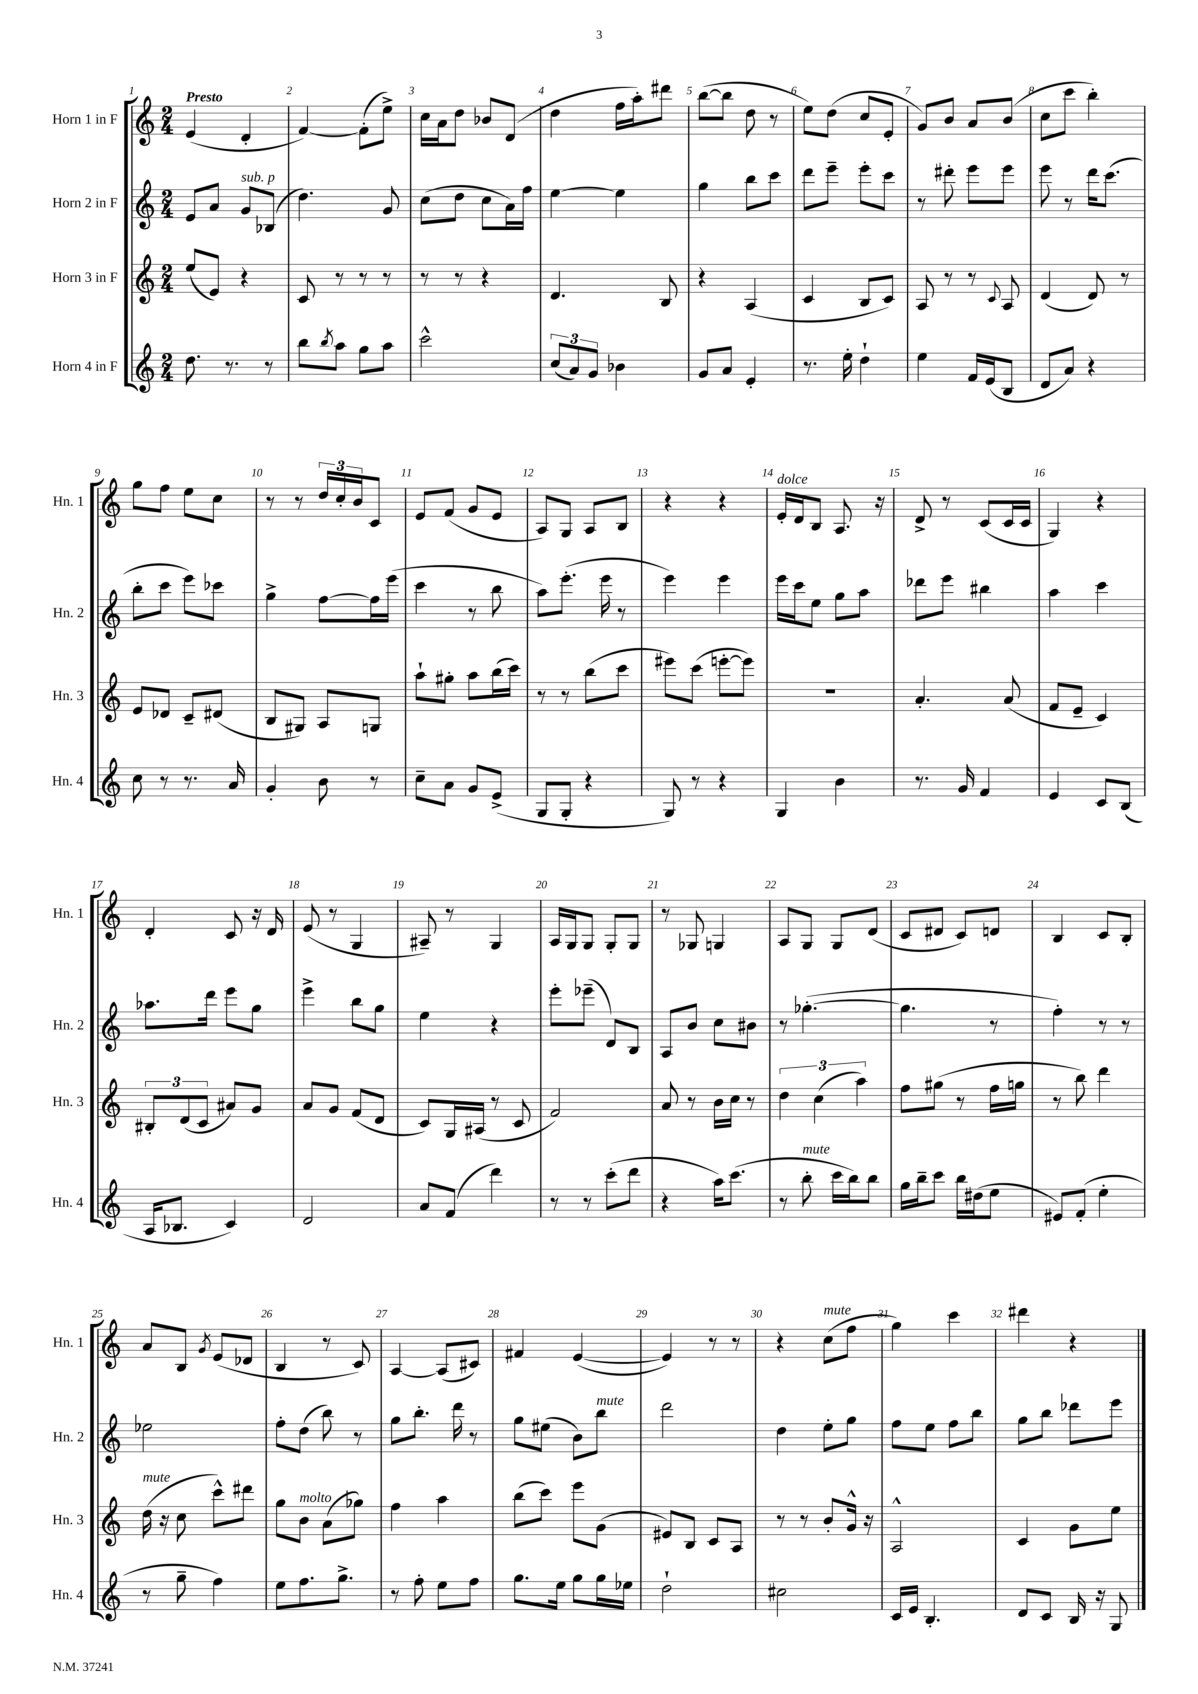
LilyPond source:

<<
\new StaffGroup <<
\new Staff = "s0" \with { instrumentName = "Horn 1 in F" shortInstrumentName = "Hn. 1" } {
    \clef treble \key c \major \numericTimeSignature \time 2/4 \tempo "Presto"
    e'4( d'4-. |
    f'4~) f'8-.( e''8->) |
    c''16 a'16 d''8 bes'8 d'8( |
    d''4 f''16 a''16-.) dis'''8 |
    b''8~( b''8 d''8 r8 |
    e''8) d''8( c''8 e'8-. |
    g'8) b'8 a'8 b'8( |
    c''8 c'''8 b''4-.) |
    g''8 f''8 e''8 c''8 |
    r8 r8 \tuplet 3/2 { d''16 c''16-. b'16 } c'8 |
    e'8 f'8( g'8 e'8 |
    a8) g8 a8 b8 |
    r4 r4 |
    e'16-.^\markup { \italic "dolce" } d'16 b8 a8. r16 |
    d'8-> r8 c'8( c'16 c'16 |
    g4) r4 |
    d'4-. c'8 r16 d'16 |
    e'8( r8 g4 |
    ais8--) r8 g4 |
    a16 g16 g8 g8-. g8 |
    r8 ges8 g4 |
    a8 g8 g8 d'8( |
    c'8 dis'8 c'8) d'8 |
    b4 c'8 b8-. |
    a'8 b8 \acciaccatura { g'8 } e'8( des'8 |
    b4 r8 c'8) |
    a4~ a8( cis'8) |
    fis'4 e'4~( |
    e'4) r8 r8 |
    r4 c''8^\markup { \italic "mute" }( f''8 |
    g''4) c'''4 |
    dis'''4 r4 \bar "|." |
}
\new Staff = "s1" \with { instrumentName = "Horn 2 in F" shortInstrumentName = "Hn. 2" } {
    \clef treble \key c \major \numericTimeSignature \time 2/4
    e'8 a'8 g'8^\markup { \italic "sub. p" } bes8( |
    d''4.) g'8 |
    c''8( d''8 c''8 a'16) f''16 |
    e''4~ e''4 |
    g''4 b''8 c'''8 |
    d'''8 e'''8-- e'''8-. c'''8 |
    r8 dis'''8-. e'''8 e'''8 |
    e'''8 r8 d'''16 c'''8.( |
    b''8-. c'''8 e'''8) ces'''8 |
    g''4-> f''8~ f''16 e'''16( |
    c'''4 r8 b''8 |
    a''8) e'''8.-.( e'''16 r8 |
    e'''4) e'''4 |
    e'''16 c'''16 e''8 g''8 a''8 |
    des'''8 e'''8 bis''4 |
    a''4 c'''4 |
    aes''8. d'''16 e'''8 g''8 |
    e'''4-> b''8 g''8 |
    e''4 r4 |
    e'''8-. ees'''8--( d'8) b8 |
    a8 b'8 c''8 bis'8 |
    r8 ges''4.~-.( |
    ges''4. r8 |
    f''4-.) r8 r8 |
    ees''2 |
    f''8-. d''8( b''8) r8 |
    g''8 b''8.-. d'''16 r8 |
    g''8 eis''8( b'8) b''8^\markup { \italic "mute" } |
    d'''2 |
    d''4 e''8-. g''8 |
    f''8 e''8 f''8 b''8 |
    g''8 b''8 des'''8 e'''8 \bar "|." |
}
\new Staff = "s2" \with { instrumentName = "Horn 3 in F" shortInstrumentName = "Hn. 3" } {
    \clef treble \key c \major \numericTimeSignature \time 2/4
    e''8( e'8) r4 |
    c'8 r8 r8 r8 |
    r8 r8 r4 |
    d'4. b8 |
    r4 a4( |
    c'4 b8 c'8) |
    a8 r8 r8 \appoggiatura { c'8 } a8 |
    d'4( d'8) r8 |
    e'8 des'8 c'8-- dis'8( |
    b8 gis8) a8 g8 |
    a''8-! gis''8-. a''8 b''16( c'''16) |
    r8 r8 b''8( c'''8 |
    eis'''8) c'''8( e'''8~-. e'''8) |
    r2 |
    a'4.-. a'8( |
    f'8 e'8-- c'4) |
    \tuplet 3/2 { bis8-. d'8( c'8 } ais'8) g'8 |
    a'8 g'8 f'8( d'8 |
    c'8) g16 ais16( r8 c'8 |
    f'2) |
    a'8 r8 b'16 c''16 r8 |
    \tuplet 3/2 { d''4 c''4( a''4) } |
    f''8 gis''8( r8 f''16 g''16 |
    r8 b''8) d'''4 |
    d''16^\markup { \italic "mute" }( r16 c''8 c'''8-^) dis'''8 |
    g''8 b'8^\markup { \italic "molto" } a'8( ges''8) |
    f''4 a''4 |
    b''8( c'''8) e'''8 g'8( |
    eis'8) b8 c'8 a8 |
    r8 r8 b'8-. g'16-^ r16 |
    a2-^ |
    c'4 g'8 e''8 \bar "|." |
}
\new Staff = "s3" \with { instrumentName = "Horn 4 in F" shortInstrumentName = "Hn. 4" } {
    \clef treble \key c \major \numericTimeSignature \time 2/4
    d''8. r8. r8 |
    b''8 \acciaccatura { b''8 } a''8 g''8 a''8 |
    c'''2-^ |
    \tuplet 3/2 { c''8( a'8) g'8 } bes'4 |
    g'8 a'8 e'4-. |
    r8. e''16-. d''4-! |
    e''4 f'16 e'16( b8 |
    d'8 a'8) r4 |
    c''8 r8 r8. a'16 |
    g'4-. b'8 r8 |
    c''8-- a'8 g'8 e'8->( |
    g8 g8-. r4 |
    g8) r8 r4 |
    g4 b'4 |
    r8. g'16 f'4 |
    e'4 c'8 b8( |
    a16 bes8. c'4) |
    d'2 |
    a'8 f'8( d'''4) |
    r8 r8 c'''8-.( d'''8 |
    r4 a''16) c'''8.( |
    r8 b''8-.^\markup { \italic "mute" } c'''16 b''16) b''8 |
    g''16 b''16-- c'''8 b''16 dis''16( e''8 |
    eis'8) f'8-.( e''4-. |
    r8 g''8-- f''4) |
    e''8 f''8. g''8.-> |
    r8 f''8-. e''8 f''8 |
    g''8. e''16 g''8 g''16 ees''16 |
    d''2-! |
    cis''2 |
    c'16 e'16 b4.-. |
    d'8 c'8 b16 r16 g8 \bar "|." |
}
>>
>>
\layout { \context { \Score \override BarNumber.break-visibility = ##(#f #t #t) barNumberVisibility = #all-bar-numbers-visible } }
